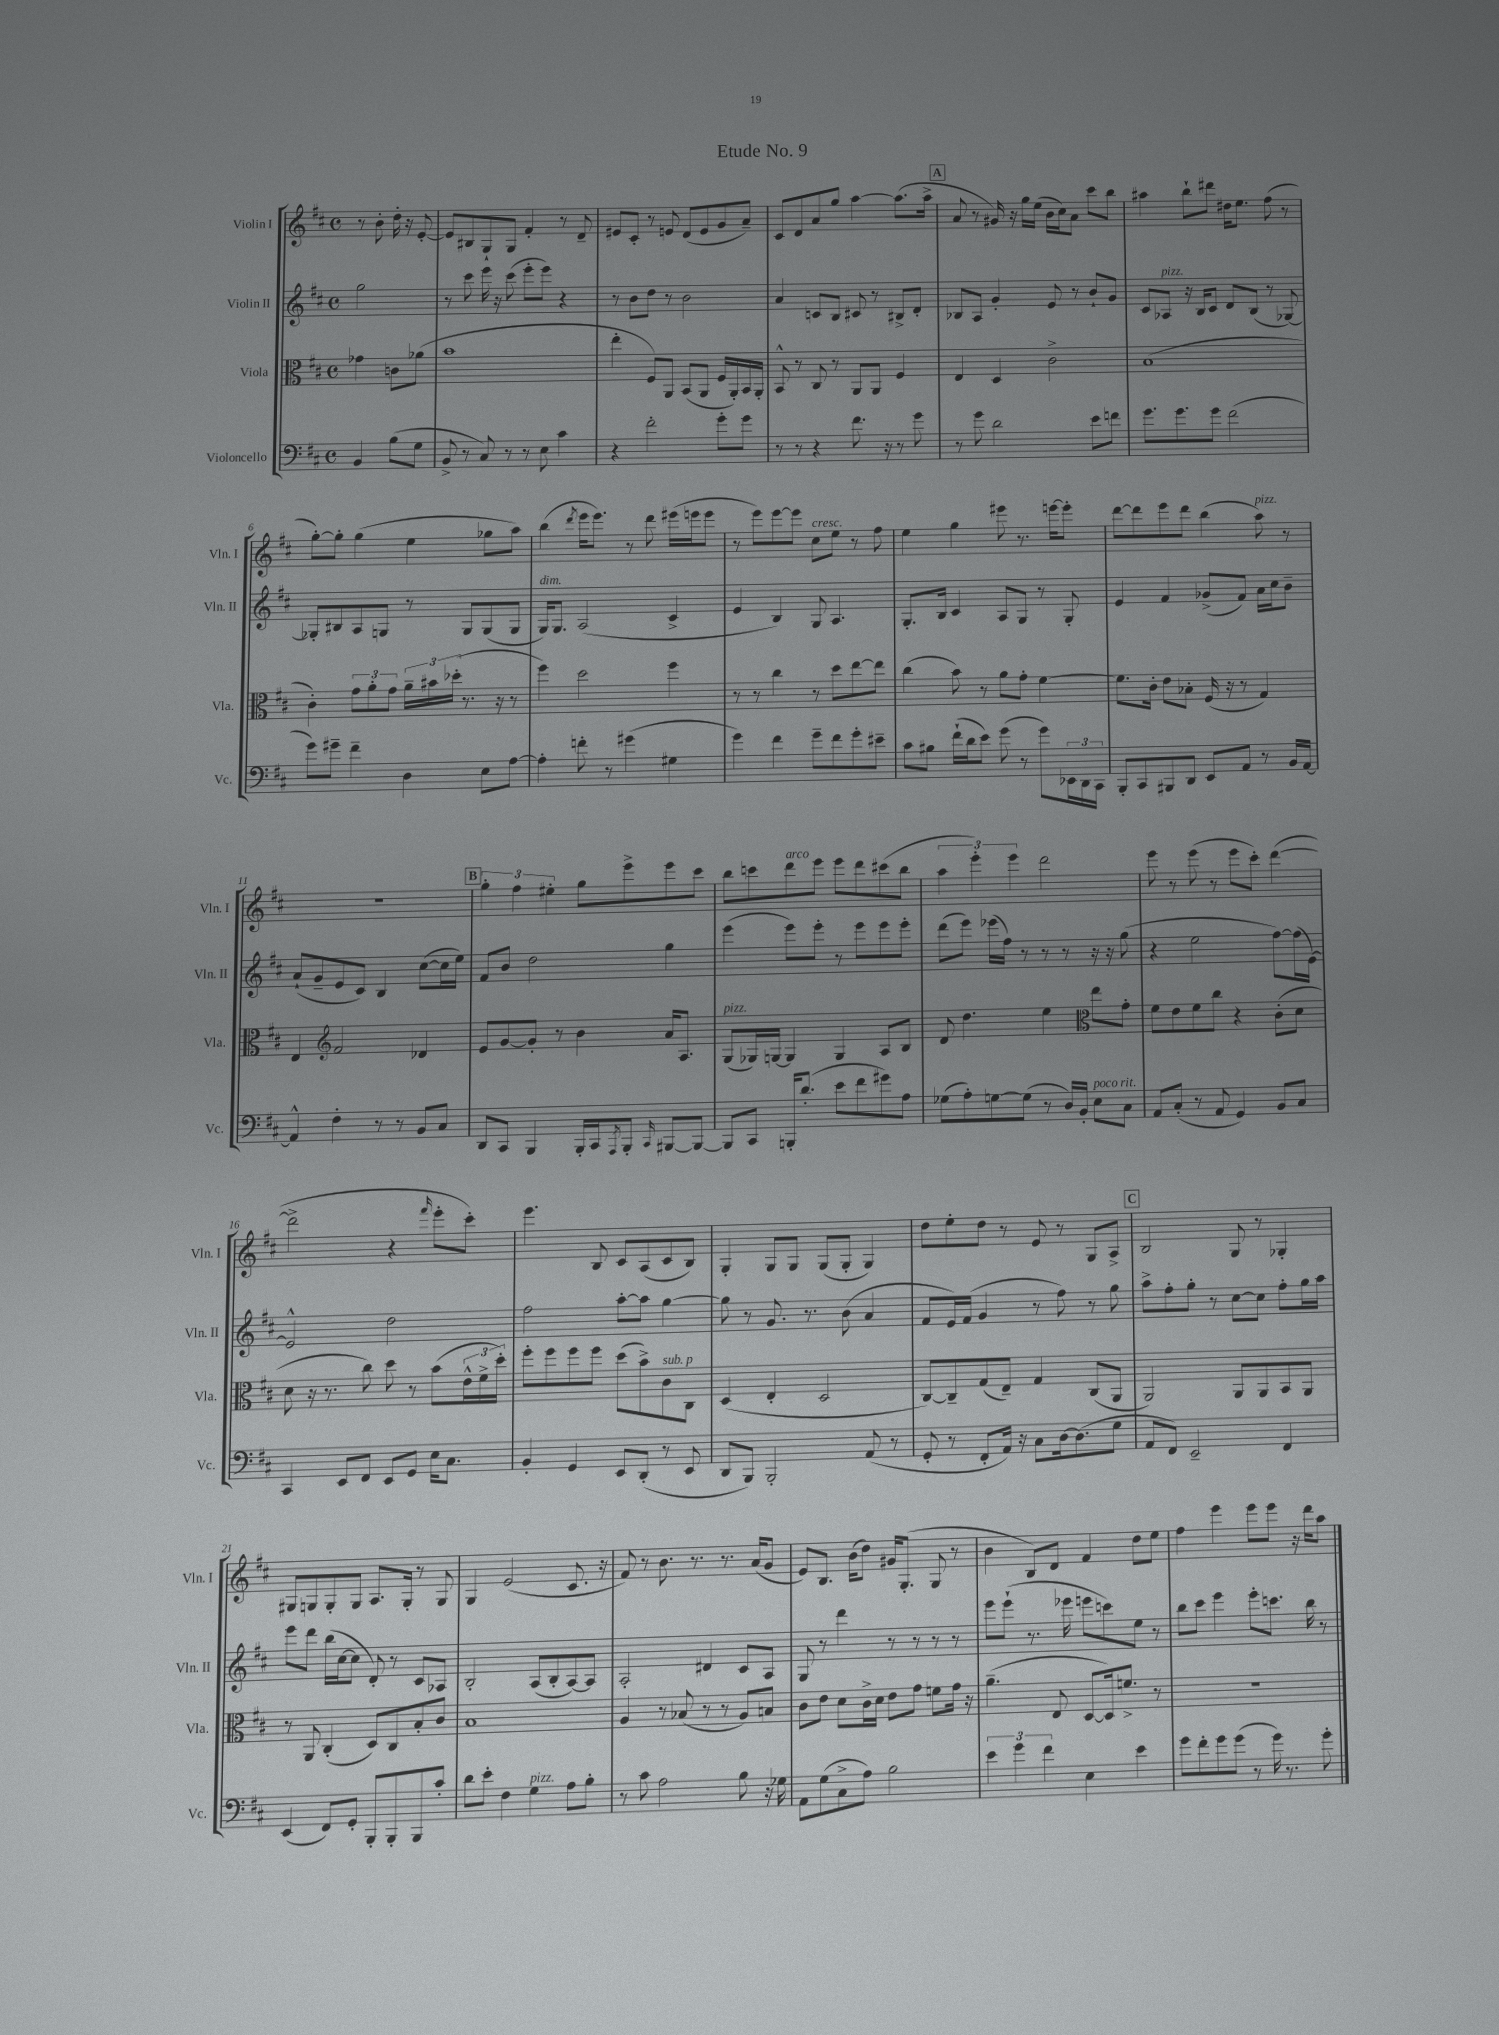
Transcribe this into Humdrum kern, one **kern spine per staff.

**kern	**kern	**kern	**kern
*part4	*part3	*part2	*part1
*staff4	*staff3	*staff2	*staff1
*I"Violoncello	*I"Viola	*I"Violin II	*I"Violin I
*I'Vc.	*I'Vla.	*I'Vln. II	*I'Vln. I
*clefF4	*clefC3	*clefG2	*clefG2
*k[f#c#]	*k[f#c#]	*k[f#c#]	*k[f#c#]
*M4/4	*M4/4	*M4/4	*M4/4
*met(c)	*met(c)	*met(c)	*met(c)
=	=	=	=
4BB/	4g-X\	2gg\	8r
.	.	.	8b'\
(8B\L	8cn\L	.	16dd'\
.	.	.	16r
8G\J	(8a-X\J	.	[8e'/
=1	=1	=1	=1
8BB^/	1b	8r	8e/L]
8r	.	8ccc#\	8B#X/
8C#/)	.	16eee\	8G`/
.	.	16r	.
8r	.	(8ccc#\	8G/J
8r	.	8eee'\L	4f#'/
8E\	.	8eee\J)	.
4c#\	.	4r	8r
.	.	.	8d~/
=2	=2	=2	=2
4r	4ee'\	8r	8e#X/L
.	.	8b\L	8c#'/J
2f#'\	8F#/L)	8dd\J	8r
.	8AA/J	8r	8en/
.	(8BB/L	2b\	(8d/L
.	8AA/J	.	8e/
8g'\L	16F#/LL	.	8g/
.	16AA'/)	.	.
8g\J	16BB/	.	8a~/J)
.	16AA'/JJ	.	.
=3	=3	=3	=3
8r	8BB^^/	4a/	8c#/L
8r	8r	.	8d/
4r	8C#/	8cn/L	8a/
.	8r	8B/J	8gg/J
8.f#\	8AA/L	8c#X/	[4aa\
.	8AA/J	8r	.
16r	.	.	.
8r	4F#/	8B#X^/L	(8.aa\L]
8g\	.	8d'/J	.
.	.	.	16aa^\Jk
!!LO:REH:place=s1:t=A
=4	=4	=4	=4
8r	4E/	8B-X/L	8a/
8g\	.	8A/J	8r
2d\	4D/	4g'/	16g#X/)
.	.	.	16r
.	.	.	16gg\LL
.	.	.	(16ee\JJ
.	2c#^\	8e/	16b\LL
.	.	.	16cc#\J)
.	.	8r	8a\J
8e\L	.	8b`/L	8ccc#\L
8fn\J	.	8g/J	8bb\J
=5	=5	=5	=5
8.g\L	(1B	8c#/L	4aa#X\
!	!	!LO:TX:a:i:t=pizz.	!
.	.	8A-X/J	.
8.g\	.	.	.
.	.	16r	8bb`\L
.	.	16B/KL	.
8g\J	.	8c#/J	8ddd#X\J
(2f#\	.	8d/L	16dd#X\KL
.	.	.	8.ee\J
.	.	(8B/J	.
.	.	8r	(8ff#\
.	.	[8G-X/)	8r
!!LO:LB:g=z
=6	=6	=6	=6
8g\L)	4c#'\)	8G-X'/L]	[8gg'\L)
8g#X~\J	.	8B#X/	8gg'\J]
4f#~\	12g\L	8A/	(4gg\
.	12a'\	.	.
.	.	8Gn/J	.
.	12g\J	.	.
4D\	24a~\LL	8r	4ee\
.	24b#X\	.	.
.	(24dd-X'\JJ	.	.
.	8.r	8G/L	.
8E\L	.	(8G/	8gg-X\L
.	16r	.	.
[8A\J	8r	8G/J	8aa\J)
=7	=7	=7	=7
!	!	!LO:TX:a:i:t=dim.	!
4A'\]	4ff#\)	16G/KL)	(4bb\
.	.	8.G/J	.
.	.	.	8qddd/
8fn'\	2dd\	(2A/	16eee\KL
.	.	.	8.eee\J)
8r	.	.	.
(4g#X\	.	.	8r
.	.	.	8ddd\
4G#X\	4ff#\	4c#^/	(16eee#X\LL
.	.	.	16eeen\J
.	.	.	8eee\J
=8	=8	=8	=8
4g\)	8r	4e/	8r
.	8r	.	8eee\L)
4f#\	4cc#\	4B/)	[8eee\
.	.	.	8eee\J]
!	!	!	!LO:TX:a:i:t=cresc.
8g~\L	8r	8G/	8cc#\L
8f#\	8dd\L	4.A/	8ee\J
8g'\	[8ee\	.	8r
8e#X~\J	8ee\J]	.	8ff#\
=9	=9	=9	=9
8c#\L	(4cc#\	8.G'/L	4ee\
8B#X\J	.	.	.
.	.	16B/Jk	.
(16f#`\LL	8b\)	4c#/	4gg\
16d\J	.	.	.
8e\J)	8r	.	.
(8g\	8a\L	8A/L	8eee#X\
8r	8g'\J	8G/J	8.r
8g\L)	[4f#\	8r	.
.	.	.	[16eeen\KL
24EE-X\L	.	8G'/	8eee'\J]
24DD\	.	.	.
24CC#\JJ	.	.	.
=10	=10	=10	=10
8BBB'/L	8.f#\L]	4e/	[8ddd\L
8CC#/	.	.	8ddd\]
.	16c#'\Jk	.	.
8BBB#X/	8e\L	4f#/	8eee\
8DD/J	8B-X'\J	.	8ddd\J
8EE/L	(16F#/	(8g-X^/L	(4bb\
.	16r	.	.
8AA/J	8r	8f#/J)	.
!	!	!	!LO:TX:a:i:t=pizz.
8r	4G/)	16a\LL	8aa\)
.	.	16cc#\J	.
16BB/LL	.	8b~\J	8r
[16AA/JJ	.	.	.
!!LO:LB:g=z
=11	=11	=11	=11
4AA^^/]	4E/	(8a`/L	1r
.	.	8g~/	.
*	*clefG2	*	*
4F#'\	2f#/	8e/	.
.	.	8c#/J)	.
8r	.	4B/	.
8r	.	.	.
8BB/L	4d-X/	([8cc#\L	.
8C#/J	.	16cc#\L]	.
.	.	16ee\JJ)	.
!!LO:REH:place=s1:t=B
=12	=12	=12	=12
8DD/L	8e/L	8f#/L	6gg'\
8CC#/J	[8g/	8b/J	.
.	.	.	6ff#\
4BBB/	8g'/J]	2dd\	.
.	.	.	6ee#X'\
.	8r	.	.
16BBB'/LL	4b\	.	8gg\L
16CC#/J	.	.	.
8qAAA/	.	.	.
8BBB'/J	.	.	8eee^\
16qqCC#/	.	.	.
[8BBB#X/L	16a/KL	4gg\	8eee\
.	8.A/J	.	.
8BBB#/J_	.	.	8ccc#\J
=13	=13	=13	=13
!	!LO:TX:a:i:t=pizz.	!	!
8BBB#/L]	(8G/L	(4eee\	8bb\L
8CC#/J	16G-X/L)	.	8cccn\
.	[16Gn/JJ	.	.
!	!	!	!LO:TX:a:i:t=arco
16BBBn'/KL	4G/]	8eee\L)	8ddd\
(8.d'/J	.	.	.
.	.	8eee'\J	8eee\J
8e\L	4G/	8r	8eee\L
8f#\	.	8eee\L	8ddd\
8g#X\)	8A/L	8eee\	(8ccc#X\
8A\J	8B/J	8eee'\J	8bb\J
=14	=14	=14	=14
(8G-X\L	8d/	(8ddd\L	6aa\
8A'\)	4.dd\	8eee\J)	.
.	.	.	6eee'\)
[8Gn\	.	(16eee-X\LL	.
.	.	16ff#\JJ)	.
.	.	.	6eee\
(8G\J]	.	8r	.
8r	4ee\	8r	2ddd\
16D/LL)	.	8r	.
16BB'/JJ	.	.	.
*	*clefC3	*	*
!LO:TX:a:i:t=poco rit.	!	!	!
8E\L	8ee\L	16r	.
.	.	16r	.
8C#\J	8g'\J	(8gg\	.
=15	=15	=15	=15
8AA/L	8f#\L	4r	8eee\
(8C#'/J	8e\	.	8r
8r	8f#\	2ee\	(8eee\
8AA/	8cc#\J	.	8r
4GG/)	4r	.	8eee\L
.	.	.	8ccc#'\J)
8BB/L	(8c#'\L	[8ff#\L)	([4ddd\
8C#/J	8d\J	(16ff#\L]	.
.	.	[16e\JJ)	.
!!LO:LB:g=z
=16	=16	=16	=16
4CC#/	8d\	2e^^/]	2ddd^\]
.	16r	.	.
.	8.r	.	.
8EE/L	.	.	.
8FF#/J	8cc#\)	.	.
8EE/L	8dd\	2dd\	4r
8GG/J	8r	.	.
.	.	.	16qqfff#/
16E\KL	(8b\L	.	8eee'\L
8.C#\J	.	.	.
.	24e^^\L	.	8ccc#'\J)
.	24f#^\	.	.
.	24dd'\JJ)	.	.
=17	=17	=17	=17
4BB'/	8ff#'\L	2ff#\	4.eee\
.	8ff#\	.	.
4GG/	8ff#\	.	.
.	8ff#\J	.	8B/
8EE/L	(8dd\L	[8aa'\L	8c#/L
(8DD'/J	8b^\)	8aa\J]	(8A/
!	!LO:TX:a:i:t=sub. p	!	!
8r	8c#\	[4gg\	8c#/
8EE/	8C#\J	.	8B/J)
=18	=18	=18	=18
8DD/L	(4D/	8gg\]	4G'/
8BBB/J)	.	8r	.
2BBB'/	4E'/	8.g/	8G/L
.	.	.	8G/J
.	.	8.r	.
.	2D/	.	(8G/L
.	.	(8b\	8G'/J
(8AA/	.	4a/	4G/)
8r	.	.	.
=19	=19	=19	=19
8GG'/	[8C#/L)	8f#/L	8dd\L
8r	8C#~/]	16e/L)	8ee'\
.	.	(16f#/JJ	.
8FF#'/L	(8G/	4g/	8dd\J
16AA/Jk)	8E~/J)	.	8r
16r	.	.	.
8C#\L	4G/	8r	8e/
[16D\k	.	8ff#\)	8r
(8.D\]	.	.	.
.	(8C#/L	8r	8G/L
8G\J	8AA/J	8gg\	8A^/J
!!LO:REH:place=s1:t=C
=20	=20	=20	=20
8AA/L	2AA/)	8aa^\L	2B/
8FF#/J)	.	8ff#'\	.
2EE~/	.	8gg'\J	.
.	.	8r	.
.	8AA/L	[8cc#\L	8G/
.	8AA/	8cc#\J]	8r
4FF#/	8BB/	8ff#'\L	4G-X'/
.	8AA/J	16gg\L	.
.	.	16aa\JJ	.
!!LO:LB:g=z
=21	=21	=21	=21
(4EE/	8r	8eee\L	8G#X/L
.	8AA/	8ddd\J	8Gn/
8FF#/L)	(4C#'/	(16bb\LL	8G'/
.	.	[16cc#\J	.
8GG'/J	.	8cc#\J]	8G/J
8BBB'/L	8D/L)	8d'/)	8.A/L
8BBB'/	8C#/	8r	.
.	.	.	16G'/Jk
8BBB/	8B'/	8c#/L	8r
8c#'/J	8c#/J	8A-X/J	8G/
=22	=22	=22	=22
8d\L	1B	2B'/	4G/
8e'\J	.	.	.
4F#\	.	.	(2e/
!LO:TX:a:i:t=pizz.	!	!	!
4G\	.	(8A/L	.
.	.	8B'/	.
8A\L	.	[8A/)	8.c#/
8B'\J	.	8A/J]	.
.	.	.	16r
=23	=23	=23	=23
8r	4A/	2A'/	8f#/)
8c#\	.	.	8r
2A\	8r	.	8.b\
.	(8B-X/	.	.
.	.	.	8.r
.	8r	4d#X/	.
.	8r	.	8.r
8B\	8A/L)	8c#/L	.
.	.	.	(16a/KL
16r	8Bn/J	8A/J	8g/J
16G-X\	.	.	.
=24	=24	=24	=24
8AA\L	8c#\L	8G/	8e/L)
(8G\	8e\J	8r	8.B/J
8C#^\	8d\L	4ddd\	.
.	.	.	(16b\KL
8A\J)	16c#^\L	.	8dd\J)
.	16d\JJ	.	.
2B\	8e\L	8r	16g#X/KL
.	.	.	(8.G'/J
.	8g\J	8r	.
.	8fn\L	8r	8G/
.	16g\Jk	8r	8r
.	16r	.	.
=25	=25	=25	=25
6e\	(4.a~\	8eee\L	4b\
.	.	(8eee`\J	.
6g\	.	.	.
.	.	8.r	8B/L)
6f#\	.	.	.
.	8E/	.	8d/J
.	.	16eee-X\	.
4E\	[8D/L	8eeen\L	4f#/
.	16D/k])	8cccn\)	.
.	8.fn^/J	.	.
4e\	.	8ee\J	8dd\L
.	8r	8r	8ee\J
=26	=26	=26	=26
8g\L	1r	8bb\L	4ff#\
8f#'\	.	8ccc#\J	.
8g\	.	4eee\	4eee\
(8g\J	.	.	.
8r	.	8eee'\L	8eee\L
16g\)	.	8.cccn\J	8eee\J
8.r	.	.	.
.	.	.	16r
.	.	16bb\	16ddd\KL
8g'\	.	8r	8aa\J
==	==	==	==
*-	*-	*-	*-
